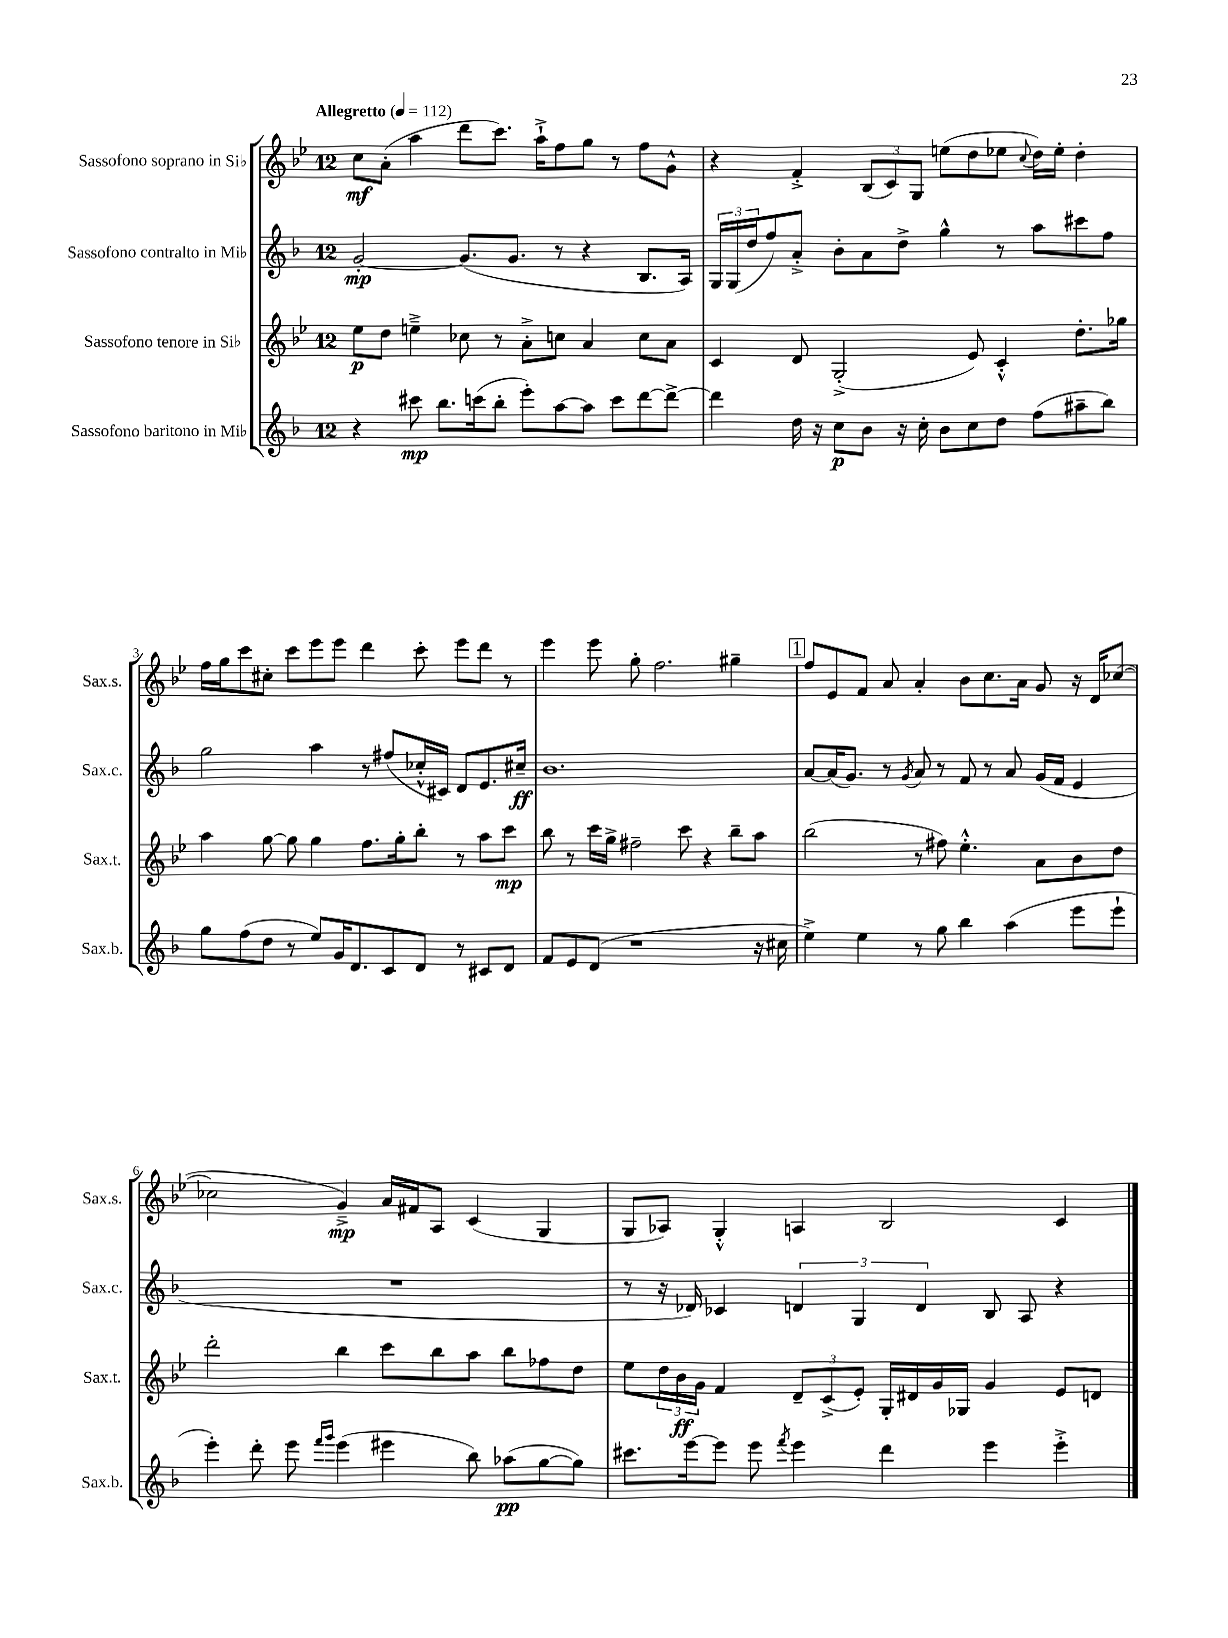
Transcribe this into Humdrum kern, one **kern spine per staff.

**kern	**dynam	**kern	**dynam	**kern	**dynam	**kern	**dynam
*part4	*part4	*part3	*part3	*part2	*part2	*part1	*part1
*staff4	*staff4	*staff3	*staff3	*staff2	*staff2	*staff1	*staff1
*I"Sassofono baritono in Mi♭	*	*I"Sassofono tenore in Si♭	*	*I"Sassofono contralto in Mi♭	*	*I"Sassofono soprano in Si♭	*
*I'Sax.b.	*	*I'Sax.t.	*	*I'Sax.c.	*	*I'Sax.s.	*
*clefG2	*	*clefG2	*	*clefG2	*	*clefG2	*
*k[b-]	*	*k[b-e-]	*	*k[b-]	*	*k[b-e-]	*
*M12/8	*	*M12/8	*	*M12/8	*	*M12/8	*
*MM112	*	*MM112	*	*MM112	*	*MM112	*
=1	=1	=1	=1	=1	=1	=1	=1
!	!	!	!	!	!	!LO:TX:a:B:t=Allegretto	!
4r	.	8ee-\L	p	[2g'/	mp	8cc\L	mf
.	.	8dd\J	.	.	.	(8a'\J	.
8ccc#X\	mp	4een~^\	.	.	.	4aa\	.
8.bb-\L	.	.	.	.	.	.	.
.	.	8cc-X\	.	(8.g/L]	.	8ddd\L	.
(16cccn\k	.	.	.	.	.	.	.
8bb-'\J	.	8r	.	.	.	8.ccc\J)	.
.	.	.	.	8.g/J	.	.	.
8eee'\L)	.	8a'^\L	.	.	.	.	.
.	.	.	.	.	.	16aa`^\KL	.
[8aa\	.	8ccn\J	.	8r	.	8ff\	.
8aa\J]	.	4a/	.	4r	.	8gg\J	.
8ccc\L	.	.	.	.	.	8r	.
[8ddd\	.	8cc\L	.	8.B-/L	.	8ff\L	.
8ddd^\J_	.	8a\J	.	.	.	8g^^\J	.
.	.	.	.	16A/Jk)	.	.	.
=2	=2	=2	=2	=2	=2	=2	=2
4ddd\]	.	4c/	.	24G/LL	.	4r	.
.	.	.	.	(24G/	.	.	.
.	.	.	.	24dd/J	.	.	.
.	.	.	.	8ff/)	.	.	.
16dd\	.	8d/	.	8a'^/J	.	4f'^/	.
16r	.	.	.	.	.	.	.
8cc\L	p	(2G'^/	.	8b-'\L	.	.	.
8b-\J	.	.	.	8a\	.	(12B-/L	.
.	.	.	.	.	.	12c/)	.
16r	.	.	.	8dd^\J	.	.	.
.	.	.	.	.	.	12G/J	.
16cc'\	.	.	.	.	.	.	.
8b-\L	.	.	.	4gg^^\	.	(8een\L	.
8cc\	.	8e-/)	.	.	.	8dd\	.
8dd\J	.	4c'^^/	.	8r	.	8ee-X\J	.
.	.	.	.	.	.	8qqcc/	.
(8ff\L	.	.	.	8aa\L	.	16dd\LL)	.
.	.	.	.	.	.	16ee-'\JJ	.
8aa#X~\	.	8.dd'\L	.	8ccc#X\	.	4dd'\	.
8bb-\J)	.	.	.	8ff\J	.	.	.
.	.	16gg-X\Jk	.	.	.	.	.
!!LO:LB:g=z
=3	=3	=3	=3	=3	=3	=3	=3
8gg\L	.	4aa\	.	2gg\	.	16ff\LL	.
.	.	.	.	.	.	16gg\J	.
(8ff\	.	.	.	.	.	8ccc\	.
8dd\J	.	[8gg\	.	.	.	8cc#X'\J	.
8r	.	8gg\]	.	.	.	8ccc\L	.
8ee/L)	.	4gg\	.	4aa\	.	8eee-\	.
16g/K	.	.	.	.	.	8eee-\J	.
8.d/	.	.	.	.	.	.	.
.	.	8.ff\L	.	8r	.	4ddd\	.
8c/	.	.	.	(8ff#X/L	.	.	.
.	.	16gg'\k	.	.	.	.	.
8d/J	.	8bb-'\J	.	16cc-X'^^/L	.	8ccc'\	.
.	.	.	.	16c#X/JJ)	.	.	.
8r	.	8r	.	8d/L	.	8eee-\L	.
8c#X/L	.	8aa\L	.	8.e/	.	8ddd\J	.
8d/J	.	8ccc\J	mp	.	.	8r	.
.	.	.	.	16cc#X~/Jk	ff	.	.
=4	=4	=4	=4	=4	=4	=4	=4
8f/L	.	8bb-\	.	1.b-	.	4eee-\	.
8e/	.	8r	.	.	.	.	.
(8d/J	.	16ccc\LL	.	.	.	8eee-\	.
.	.	16gg^\JJ	.	.	.	.	.
1r	.	2ff#X~\	.	.	.	8gg'\	.
.	.	.	.	.	.	2.ff\	.
.	.	8ccc\	.	.	.	.	.
.	.	4r	.	.	.	.	.
.	.	8bb-~\L	.	.	.	4gg#X~\	.
16r	.	8aa\J	.	.	.	.	.
16cc#X\	.	.	.	.	.	.	.
!!LO:REH:place=s1:t=1
=5	=5	=5	=5	=5	=5	=5	=5
4ee^\)	.	(2bb-\	.	[8a/L	.	8ff/L	.
.	.	.	.	(16a/K]	.	8e-/	.
.	.	.	.	8.g/J)	.	.	.
4ee\	.	.	.	.	.	8f/J	.
.	.	.	.	8r	.	8a/	.
.	.	.	.	8qg/	.	.	.
8r	.	8r	.	8a/	.	4a'/	.
8gg\	.	8ff#X\)	.	8r	.	.	.
4bb-\	.	4.ee-'^^\	.	8f/	.	8b-\L	.
.	.	.	.	8r	.	8.cc\	.
(4aa\	.	.	.	8a/	.	.	.
.	.	.	.	.	.	16a\Jk	.
.	.	8a\L	.	(16g/LL	.	8g/	.
.	.	.	.	16f/JJ	.	.	.
8eee\L	.	8b-\	.	4e/	.	16r	.
.	.	.	.	.	.	16d/KL	.
8eee`\J	.	8dd\J	.	.	.	([8cc-X/J	.
!!LO:LB:g=z
=6	=6	=6	=6	=6	=6	=6	=6
4eee'\)	.	2ddd'\	.	1.r	.	2cc-X\]	.
8ddd'\	.	.	.	.	.	.	.
8eee\	.	.	.	.	.	.	.
16qqfff/LL	.	.	.	.	.	.	.
16qqggg/JJ	.	.	.	.	.	.	.
(4eee\	.	4bb-\	.	.	.	4g~^/)	mp
4eee#X\	.	8ccc\L	.	.	.	16a/LL	.
.	.	.	.	.	.	16f#X/J	.
.	.	8bb-\	.	.	.	8A/J	.
8bb-\)	.	8aa\J	.	.	.	(4c/	.
(8aa-X\L	pp	8bb-\L	.	.	.	.	.
[8gg\	.	8ff-X\	.	.	.	4G/	.
8gg\J])	.	8dd\J	.	.	.	.	.
=7	=7	=7	=7	=7	=7	=7	=7
8.ccc#X\L	.	8ee-\L	.	8r	.	8G/L	.
.	.	24dd\L	.	16r	.	8A-X/J)	.
.	.	24b-\	ff	.	.	.	.
[16eee\k	.	.	.	16d-X/)	.	.	.
.	.	24g\JJ	.	.	.	.	.
8eee\J]	.	4f/	.	4c-X/	.	4G'^^/	.
8eee\	.	.	.	.	.	.	.
8qfff/	.	.	.	.	.	.	.
4eee\	.	12d~/L	.	6dn/	.	4An/	.
.	.	(12c^/	.	.	.	.	.
.	.	12e-'/J)	.	6G/	.	.	.
4ddd\	.	16G'/LL	.	.	.	2B-/	.
.	.	16d#X/	.	.	.	.	.
.	.	.	.	6d/	.	.	.
.	.	16g/	.	.	.	.	.
.	.	16G-X/JJ	.	.	.	.	.
4eee\	.	4g/	.	8B-/	.	.	.
.	.	.	.	8A/	.	.	.
4eee'^\	.	8e-/L	.	4r	.	4c/	.
.	.	8dn/J	.	.	.	.	.
==	==	==	==	==	==	==	==
*-	*-	*-	*-	*-	*-	*-	*-
